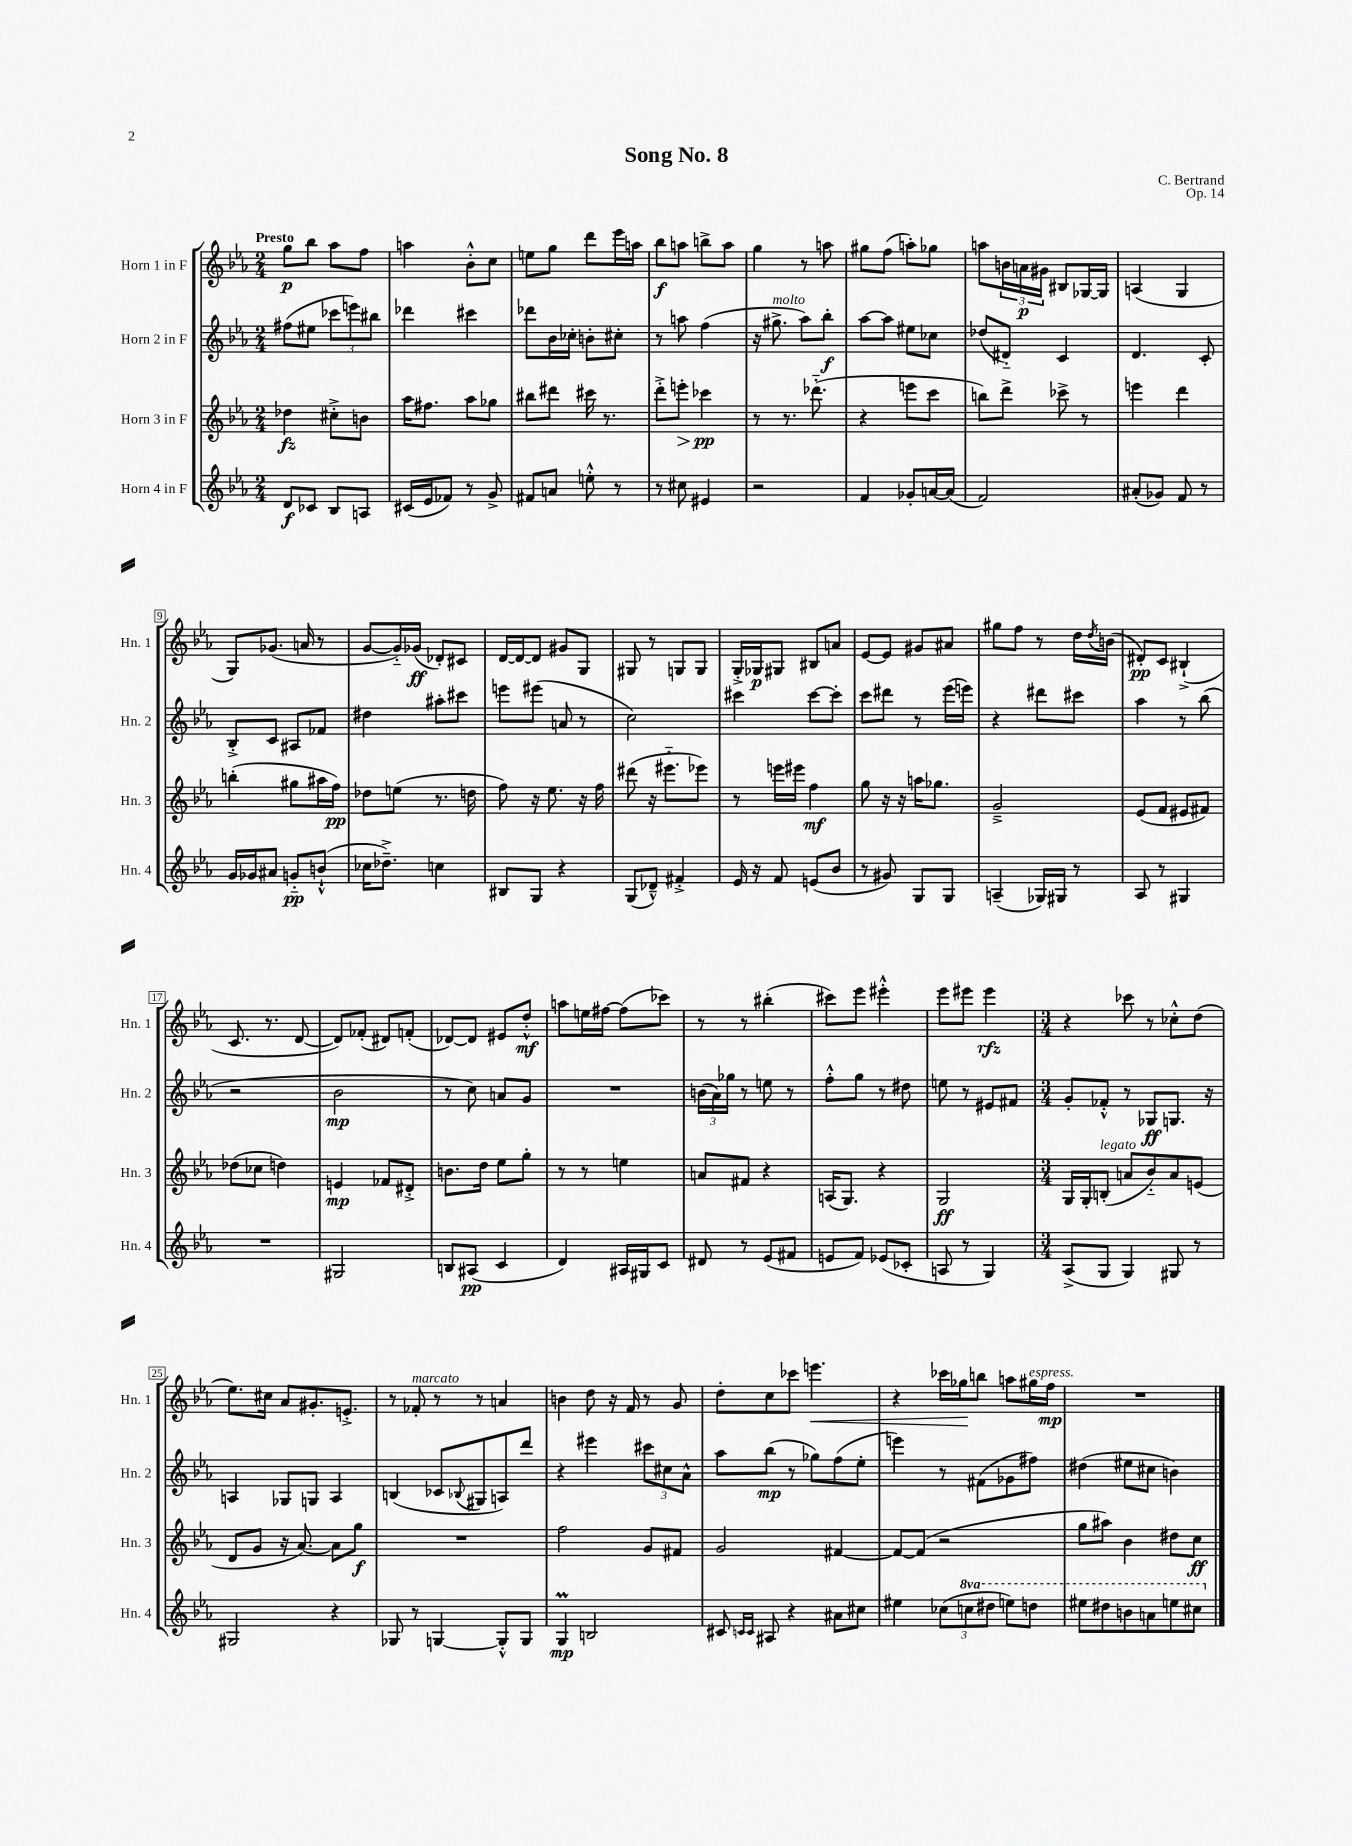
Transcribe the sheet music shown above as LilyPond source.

\header { title = "Song No. 8" composer = "C. Bertrand" opus = "Op. 14" }
<<
\new StaffGroup <<
\new Staff = "s0" \with { instrumentName = "Horn 1 in F" shortInstrumentName = "Hn. 1" } {
    \clef treble \key ees \major \numericTimeSignature \time 2/4 \tempo "Presto"
    g''8\p bes''8 aes''8 f''8 |
    a''4 bes'8-.-^ c''8 |
    e''8 g''8 d'''8 ees'''16 a''16 |
    bes''8\f a''8 b''8-> a''8 |
    g''4 r8 a''8 |
    gis''8 f''8( a''8-.) ges''8 |
    a''8 \tuplet 3/2 { b'16 a'16\p gis'16 } bis8 ges16~ ges16 |
    a4( g4 |
    g8) ges'8.( a'16 r8 |
    g'8~ g'16-_) ges'16\ff( des'8-.) cis'8 |
    d'16~ d'16~ d'8 gis'8 g8 |
    gis8 r8 g8 g8 |
    g16-.-> ges16\p gis8 bis8 a'8 |
    ees'8~ ees'8 gis'8 ais'8 |
    gis''8 f''8 r8 d''16 \acciaccatura { d''8 } b'16( |
    dis'8-.\pp) c'8 bis4-!->( |
    c'8. r8. d'8~ |
    d'8) fes'8-.( dis'8) f'8-.( |
    des'8~) des'8 eis'8 d''8-.-^\mf |
    a''8 e''16 fis''16~ fis''8( ces'''8) |
    r8 r8 bis''4-.( |
    cis'''8) ees'''8 eis'''4-.-^ |
    ees'''8 eis'''8 eis'''4\rfz |
    \numericTimeSignature \time 3/4 r4 ces'''8 r8 ces''8-.-^ d''8( |
    ees''8.) cis''16 aes'8 gis'8.-. e'8.-.-> |
    r8 fes'8-.^\markup { \italic "marcato" } r8 r8 a'4 |
    b'4 d''8 r16 f'16 r8 g'8 |
    d''8-. c''8 ces'''8 e'''4.\< |
    r4 ces'''16 ges''16\! b''8 a''8 gis''16^\markup { \italic "espress." } f''16\mp |
    R2. \bar "|." |
}
\new Staff = "s1" \with { instrumentName = "Horn 2 in F" shortInstrumentName = "Hn. 2" } {
    \clef treble \key ees \major \numericTimeSignature \time 2/4
    fis''8( eis''8 \tuplet 3/2 { ces'''8 e'''8) bis''8 } |
    des'''4 cis'''4 |
    des'''8 bes'16 ces''16-. b'8-. cis''8-. |
    r8 a''8 f''4( |
    r16 gis''8.->^\markup { \italic "molto" } aes''8) bes''8-.\f |
    aes''8~ aes''8 eis''8 ces''8 |
    des''8( dis'8-_) c'4 |
    d'4. c'8-. |
    bes8-.-> c'8 ais8 fes'8 |
    dis''4 ais''8-. cis'''8 |
    e'''8 eis'''8( a'8 r8 |
    c''2) |
    cis'''4 cis'''8~ cis'''8-. |
    c'''8 dis'''8 r8 ees'''16( e'''16) |
    r4 dis'''8 cis'''8 |
    aes''4 r8 bes''8( |
    r2 |
    bes'2\mp |
    r8 c''8) a'8 g'8 |
    R2 |
    \tuplet 3/2 { b'16( aes'16) ges''16 } r8 e''8 r8 |
    f''8-.-^ g''8 r8 dis''8 |
    e''8 r8 eis'8 fis'8 |
    \numericTimeSignature \time 3/4 g'8-. fes'8-.-^ r8 ges8\ff g8. r16 |
    a4 ges8 g8 a4 |
    b4( ces'8 \appoggiatura { bes8 } gis8 a8) d'''8 |
    r4 eis'''4 \tuplet 3/2 { cis'''8 cis''8 aes'8-^ } |
    aes''8 bes''8\mp( r8 ges''8) f''8( ees''8-. |
    e'''4) r8 fis'8( ges'8 fis''8) |
    dis''4( eis''8 cis''8 b'4) \bar "|." |
}
\new Staff = "s2" \with { instrumentName = "Horn 3 in F" shortInstrumentName = "Hn. 3" } {
    \clef treble \key ees \major \numericTimeSignature \time 2/4
    des''4\fz cis''8-.-> b'8 |
    aes''16 fis''8. aes''8 ges''8 |
    bis''8 dis'''8 cis'''16 r8. |
    d'''8-.-> e'''8-.\> ces'''4\pp\! |
    r8 r8. des'''8.-_( |
    r4 e'''8 c'''8 |
    b''8) d'''8-> ces'''8-> r8 |
    e'''4 d'''4 |
    b''4-.( gis''8 ais''16 f''16\pp) |
    des''8 e''8( r8. d''16 |
    f''8) r16 ees''8. r16 f''16 |
    dis'''8( r16 eis'''8.-_ ees'''8) |
    r8 e'''16 eis'''16 f''4\mf |
    g''8 r16 r16 a''16 ges''8. |
    g'2---> |
    ees'8( f'8 eis'8 fis'8) |
    des''8( ces''8 d''4) |
    e'4\mp fes'8 dis'8-.-> |
    b'8. d''16 ees''8 g''8-. |
    r8 r8 e''4 |
    a'8 fis'8 r4 |
    a16( g8.) r4 |
    g2\ff |
    \numericTimeSignature \time 3/4 g16 g16-. b8-.^\markup { \italic "legato" }( a'8 bes'8-_) a'8 e'8( |
    d'8 g'8 r16 aes'8.~) aes'8 g''8\f |
    R2. |
    f''2 g'8 fis'8 |
    g'2 fis'4~ |
    fis'8~ fis'8( r2 |
    g''8 ais''8) bes'4 dis''8 c''8\ff \bar "|." |
}
\new Staff = "s3" \with { instrumentName = "Horn 4 in F" shortInstrumentName = "Hn. 4" } {
    \clef treble \key ees \major \numericTimeSignature \time 2/4 \set Staff.ottavationMarkups = #ottavation-simple-ordinals
    d'8\f ces'8 bes8 a8 |
    cis'16( ees'16 fes'8) r8 g'8-> |
    fis'8 a'8 e''8-.-^ r8 |
    r8 cis''8 eis'4 |
    r2 |
    f'4 ges'8-. a'16~ a'16( |
    f'2) |
    ais'8-.( ges'8) f'8 r8 |
    g'16 ges'16 ais'8 g'8-_\pp b'8-!-^( |
    ces''16 des''8.--->) c''4 |
    bis8 g8 r4 |
    g8( des'8---^) fis'4-.-> |
    ees'16 r16 f'8 e'8( bes'8 |
    r8 gis'8) g8 g8 |
    a4--( ges16) gis16 r8 |
    aes8 r8 gis4 |
    R2 |
    gis2 |
    b8 ais8\pp( c'4 |
    d'4) ais16 gis16 c'8 |
    dis'8 r8 ees'8( fis'8 |
    e'8 f'8) ees'8( ces'8-. |
    a8 r8 g4) |
    \numericTimeSignature \time 3/4 aes8->( g8 g4) gis8 r8 |
    gis2 r4 |
    ges8 r8 g4~ g8-.-^ g8 |
    g4\prall\mp b2 |
    cis'8 \grace { c'16 c'16 } ais8 r4 ais'8 cis''8 |
    eis''4 \tuplet 3/2 { ces''8( \ottava #1 c'''!8 dis'''8 } e'''8) d'''8 |
    eis'''8 dis'''8 b''8 a''8 e'''8 cis'''8 \ottava #0 \bar "|." |
}
>>
>>
\layout { \context { \Score \override BarNumber.stencil = #(make-stencil-boxer 0.1 0.3 ly:text-interface::print) } }
